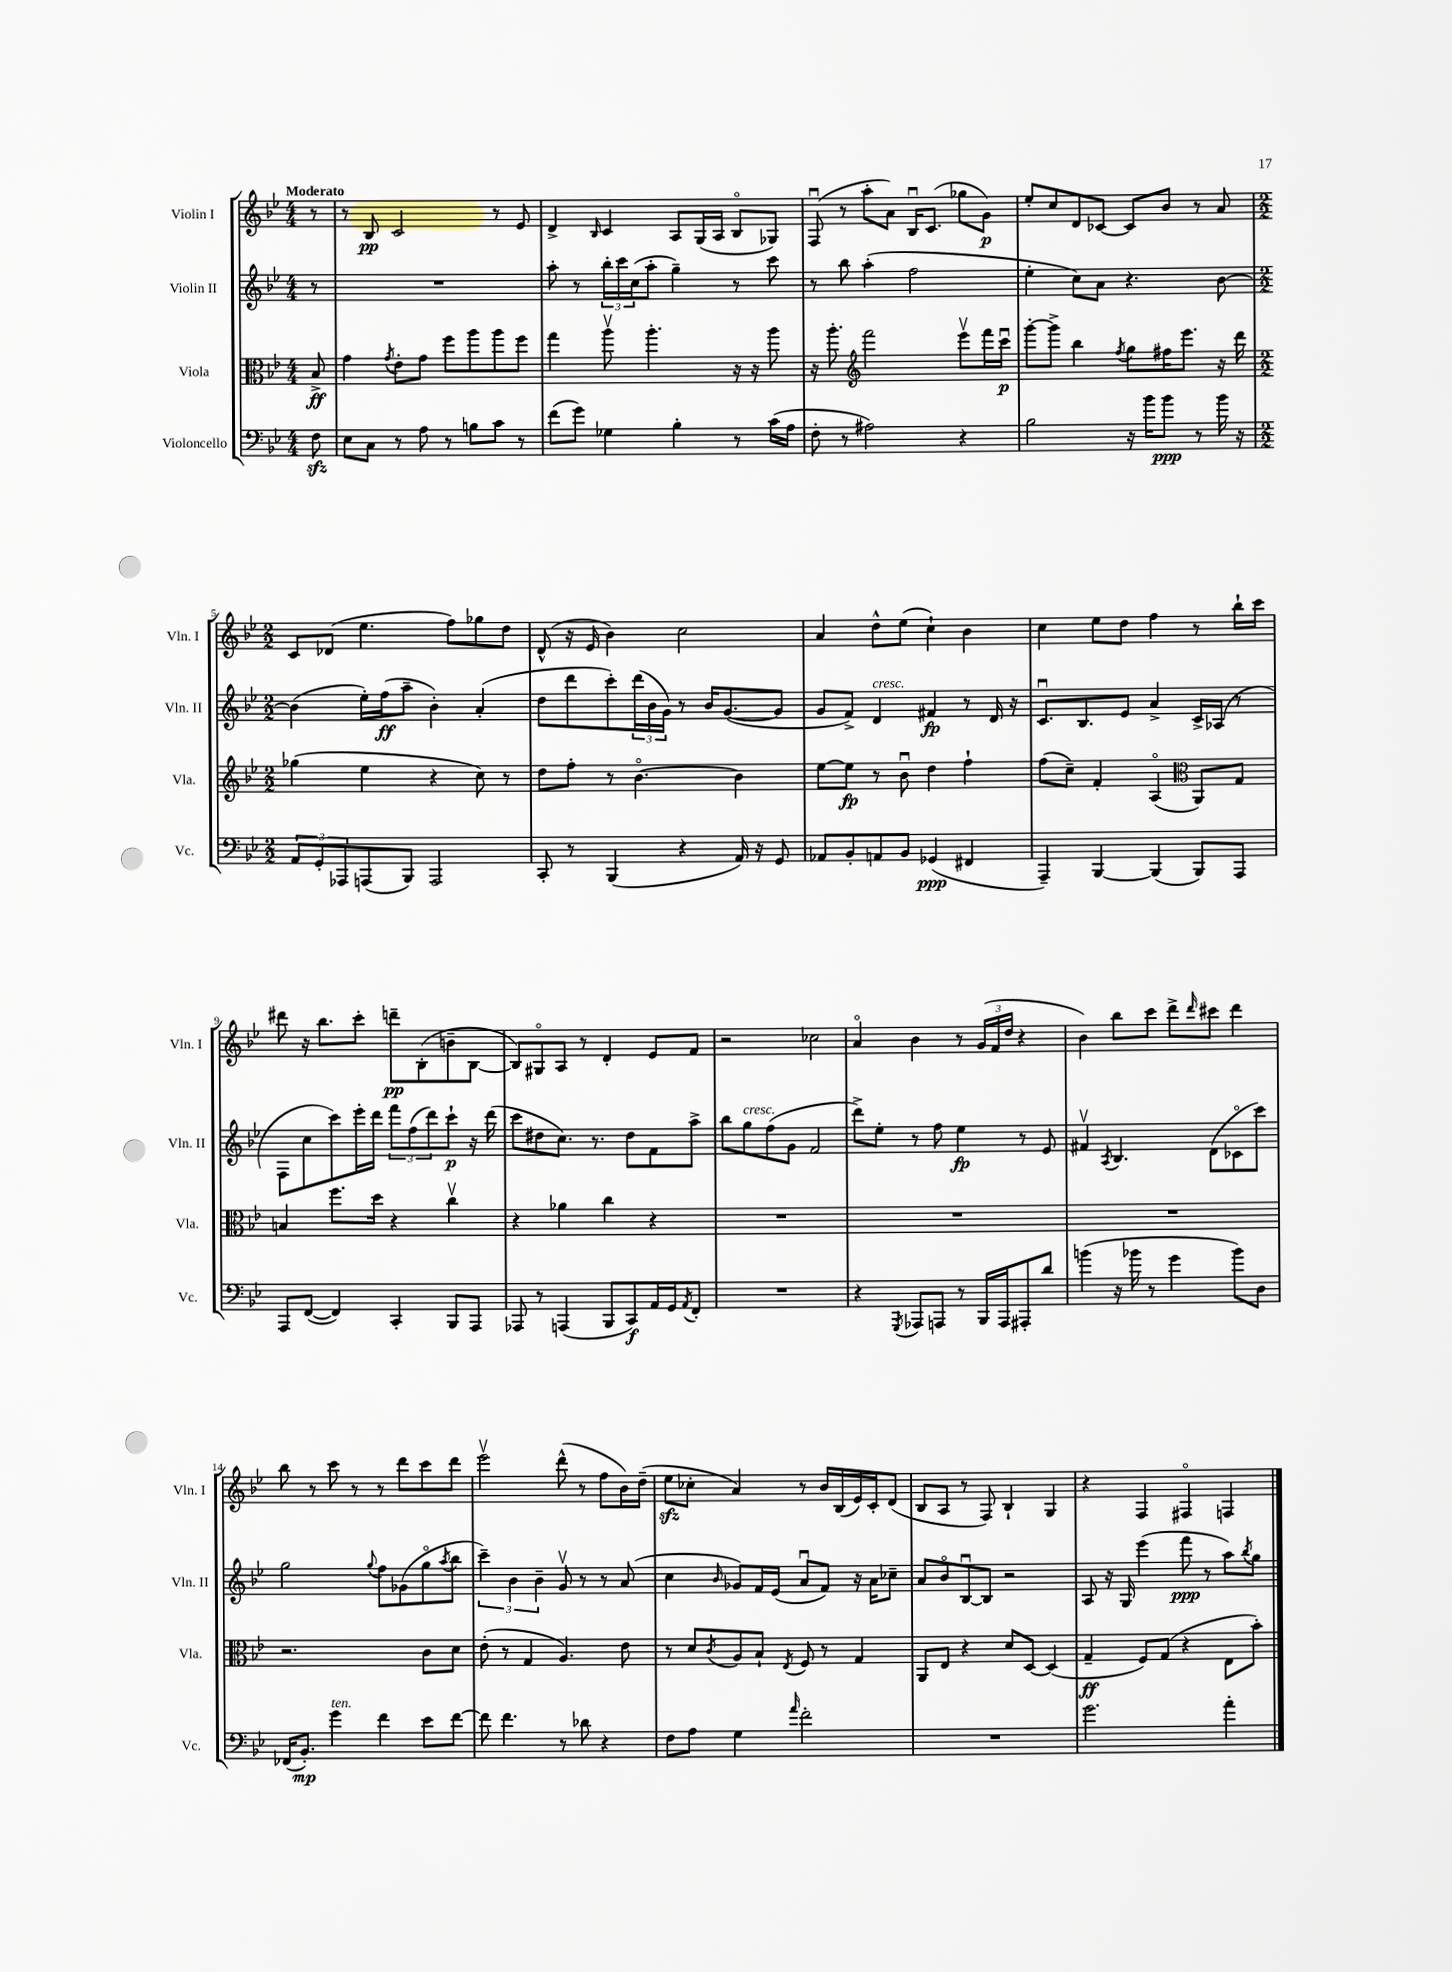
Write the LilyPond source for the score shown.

<<
\new StaffGroup <<
\new Staff = "s0" \with { instrumentName = "Violin I" shortInstrumentName = "Vln. I" } {
    \clef treble \key bes \major \numericTimeSignature \time 4/4 \partial 8 \tempo "Moderato"
    r8 |
    r8 bes8\pp c'2 r8 ees'8 |
    d'4-> \grace { bes16 } c'4 a8 g16( a16 bes8\flageolet ges8) |
    f8\downbow( r8 a''8-. a'8) bes16\downbow c'8.( ges''8 g'8\p) |
    ees''8-. c''8 d'8 ces'8~ ces'8 bes'8 r8 a'8 |
    \numericTimeSignature \time 2/2 c'8 des'8( ees''4. f''8) ges''8 d''8 |
    d'8-^( r16 ees'16 bes'4) c''2 |
    a'4 d''8-^ ees''8( c''4-!) bes'4 |
    c''4 ees''8 d''8 f''4 r8 bes''16-! c'''16 |
    dis'''8 r16 bes''8. c'''8-. d'''8--\pp bes8-.( b'8-- bes8~ |
    bes8) gis8\flageolet a8 r8 d'4-. ees'8 f'8 |
    r2 ces''2 |
    a'4\flageolet bes'4 r8 \tuplet 3/2 { g'16( f'16 d''16 } r4 |
    bes'4) bes''8 c'''8 d'''8-> \grace { d'''16 } cis'''8 d'''4 |
    bes''8 r8 c'''8 r8 r8 d'''8 c'''8 d'''8 |
    ees'''2\upbow d'''8-^( r8 f''8 bes'16) d''16--( |
    ees''8\sfz ces''8-. a'4) r8 bes'16 bes16( ees'16) c'16-. d'8( |
    bes8 a8 r8 f8) bes4-! g4 |
    r4 f4 fis4\flageolet f4 \bar "|." |
}
\new Staff = "s1" \with { instrumentName = "Violin II" shortInstrumentName = "Vln. II" } {
    \clef treble \key bes \major \numericTimeSignature \time 4/4 \partial 8
    r8 |
    R1 |
    a''8-. r8 \tuplet 3/2 { bes''16-. c'''16 c''16( } a''8-. g''4--) r8 c'''8 |
    r8 bes''8 a''4-.( f''2 |
    ees''4-. c''8) a'8 r4. bes'8~ |
    \numericTimeSignature \time 2/2 bes'4( ees''16-.) f''16\ff( a''8-- bes'4-.) a'4-.( |
    d''8 d'''8 c'''8-.) \tuplet 3/2 { d'''16( bes'16 g'16) } r8 bes'16 g'8.~( g'8 |
    g'8 f'8->) d'4^\markup { \italic "cresc." } fis'4\fp r8 d'16 r16 |
    c'8.\downbow bes8. ees'8 a'4-> c'16-> aes16( r8 |
    f8 c''8 c'''8) ees'''16-. d'''16 \tuplet 3/2 { f'''8 f''8( d'''8) } c'''8-!\p r16 d'''16( |
    c'''8 dis''8 c''8.) r8. dis''8 f'8 a''8-> |
    bes''8 g''8^\markup { \italic "cresc." } f''8( g'8 f'2 |
    d'''8->) ees''8-. r8 f''8 ees''4\fp r8 ees'8 |
    fis'4\upbow \acciaccatura { a8 } bes4. d'8( ces'8\flageolet c'''8) |
    g''2 \appoggiatura { g''8 } f''8 ges'8( g''8\flageolet \acciaccatura { a''8 } bes''8 |
    \tuplet 3/2 { c'''4--) bes'4 bes'4-- } g'8\upbow r8 r8 a'8( |
    c''4 \grace { bes'16 } ges'8) f'16 ees'16( a'8\downbow f'8) r16 a'16 ces''8-- |
    a'8 bes'8\flageolet bes8~\downbow bes8 r2 |
    a8 r16 g16 ees'''4( f'''8\ppp r8 a''8) \acciaccatura { bes''8 } g''8 \bar "|." |
}
\new Staff = "s2" \with { instrumentName = "Viola" shortInstrumentName = "Vla." } {
    \clef alto \key bes \major \numericTimeSignature \time 4/4 \partial 8
    bes8->\ff |
    g'4 \acciaccatura { g'8 } ees'8-. g'8 f''8 a''8 a''8 f''8 |
    g''4 a''8\upbow a''4.-. r16 r16 a''8 |
    r16 a''8.-. \clef treble f'''2 ees'''8\upbow f'''16 c'''16\downbow\p |
    g'''8~-. g'''8-> bes''4 \acciaccatura { f''8 } g''8 fis''16 ees'''8. r16 d'''16 |
    \numericTimeSignature \time 2/2 ges''4( ees''4 r4 c''8) r8 |
    d''8 f''8-. r8 bes'4.~\flageolet bes'4 |
    ees''8~ ees''8\fp r8 bes'8\downbow d''4 f''4-! |
    f''8( c''8--) f'4-. a4\flageolet( \clef alto a,8) g8 |
    b4 f''8. d''16 r4 c''4\upbow |
    r4 aes'4 c''4 r4 |
    R1 |
    R1 |
    R1 |
    r2. c'8 d'8 |
    ees'8-.( r8 g4 a4.) ees'8 |
    r8 d'8 \acciaccatura { c'8 } a8 bes8-! \acciaccatura { ees8 } f8 r8 g4 |
    a,8 ees8 r4 d'8 d8~ d4( |
    g4--\ff f8) g8( r4 ees8 bes'8-.) \bar "|." |
}
\new Staff = "s3" \with { instrumentName = "Violoncello" shortInstrumentName = "Vc." } {
    \clef bass \key bes \major \numericTimeSignature \time 4/4 \partial 8
    f8\sfz |
    ees8 c8 r8 a8 r8 b8 c'8 r8 |
    f'8( g'8) ges4 bes4-. r8 c'16( a16 |
    f8-. r8 ais2) r4 |
    bes2 r16 bes'16 bes'8\ppp r8 bes'16 r16 |
    \numericTimeSignature \time 2/2 \tuplet 3/2 { a,8 g,8-. aes,,8 } a,,8( bes,,8) a,,2 |
    c,8-. r8 bes,,4( r4 a,16) r16 g,8 |
    aes,8 bes,8-. a,8 bes,8 ges,4\ppp( fis,4 |
    a,,4--) bes,,4~ bes,,4( bes,,8) a,,8 |
    a,,8 f,8~( f,4) c,4-. bes,,8 a,,8 |
    aes,,8 r8 a,,4( bes,,8 c,8\f) a,16 g,16 \acciaccatura { a,8 } f,8-. |
    R1 |
    r4 \acciaccatura { g,,8 } aes,,8 a,,8 r8 bes,,16 a,,16 ais,,8-. d'8 |
    b'4( r16 bes'16 r8 g'4 bes'8) d8 |
    fes,16( bes,8.-.\mp) g'4^\markup { \italic "ten." } f'4 ees'8 f'8~ |
    f'8 f'4. r8 des'8 r4 |
    f8 a8 g4 \grace { a'16 } f'2-. |
    R1 |
    g'2. a'4-. \bar "|." |
}
>>
>>
